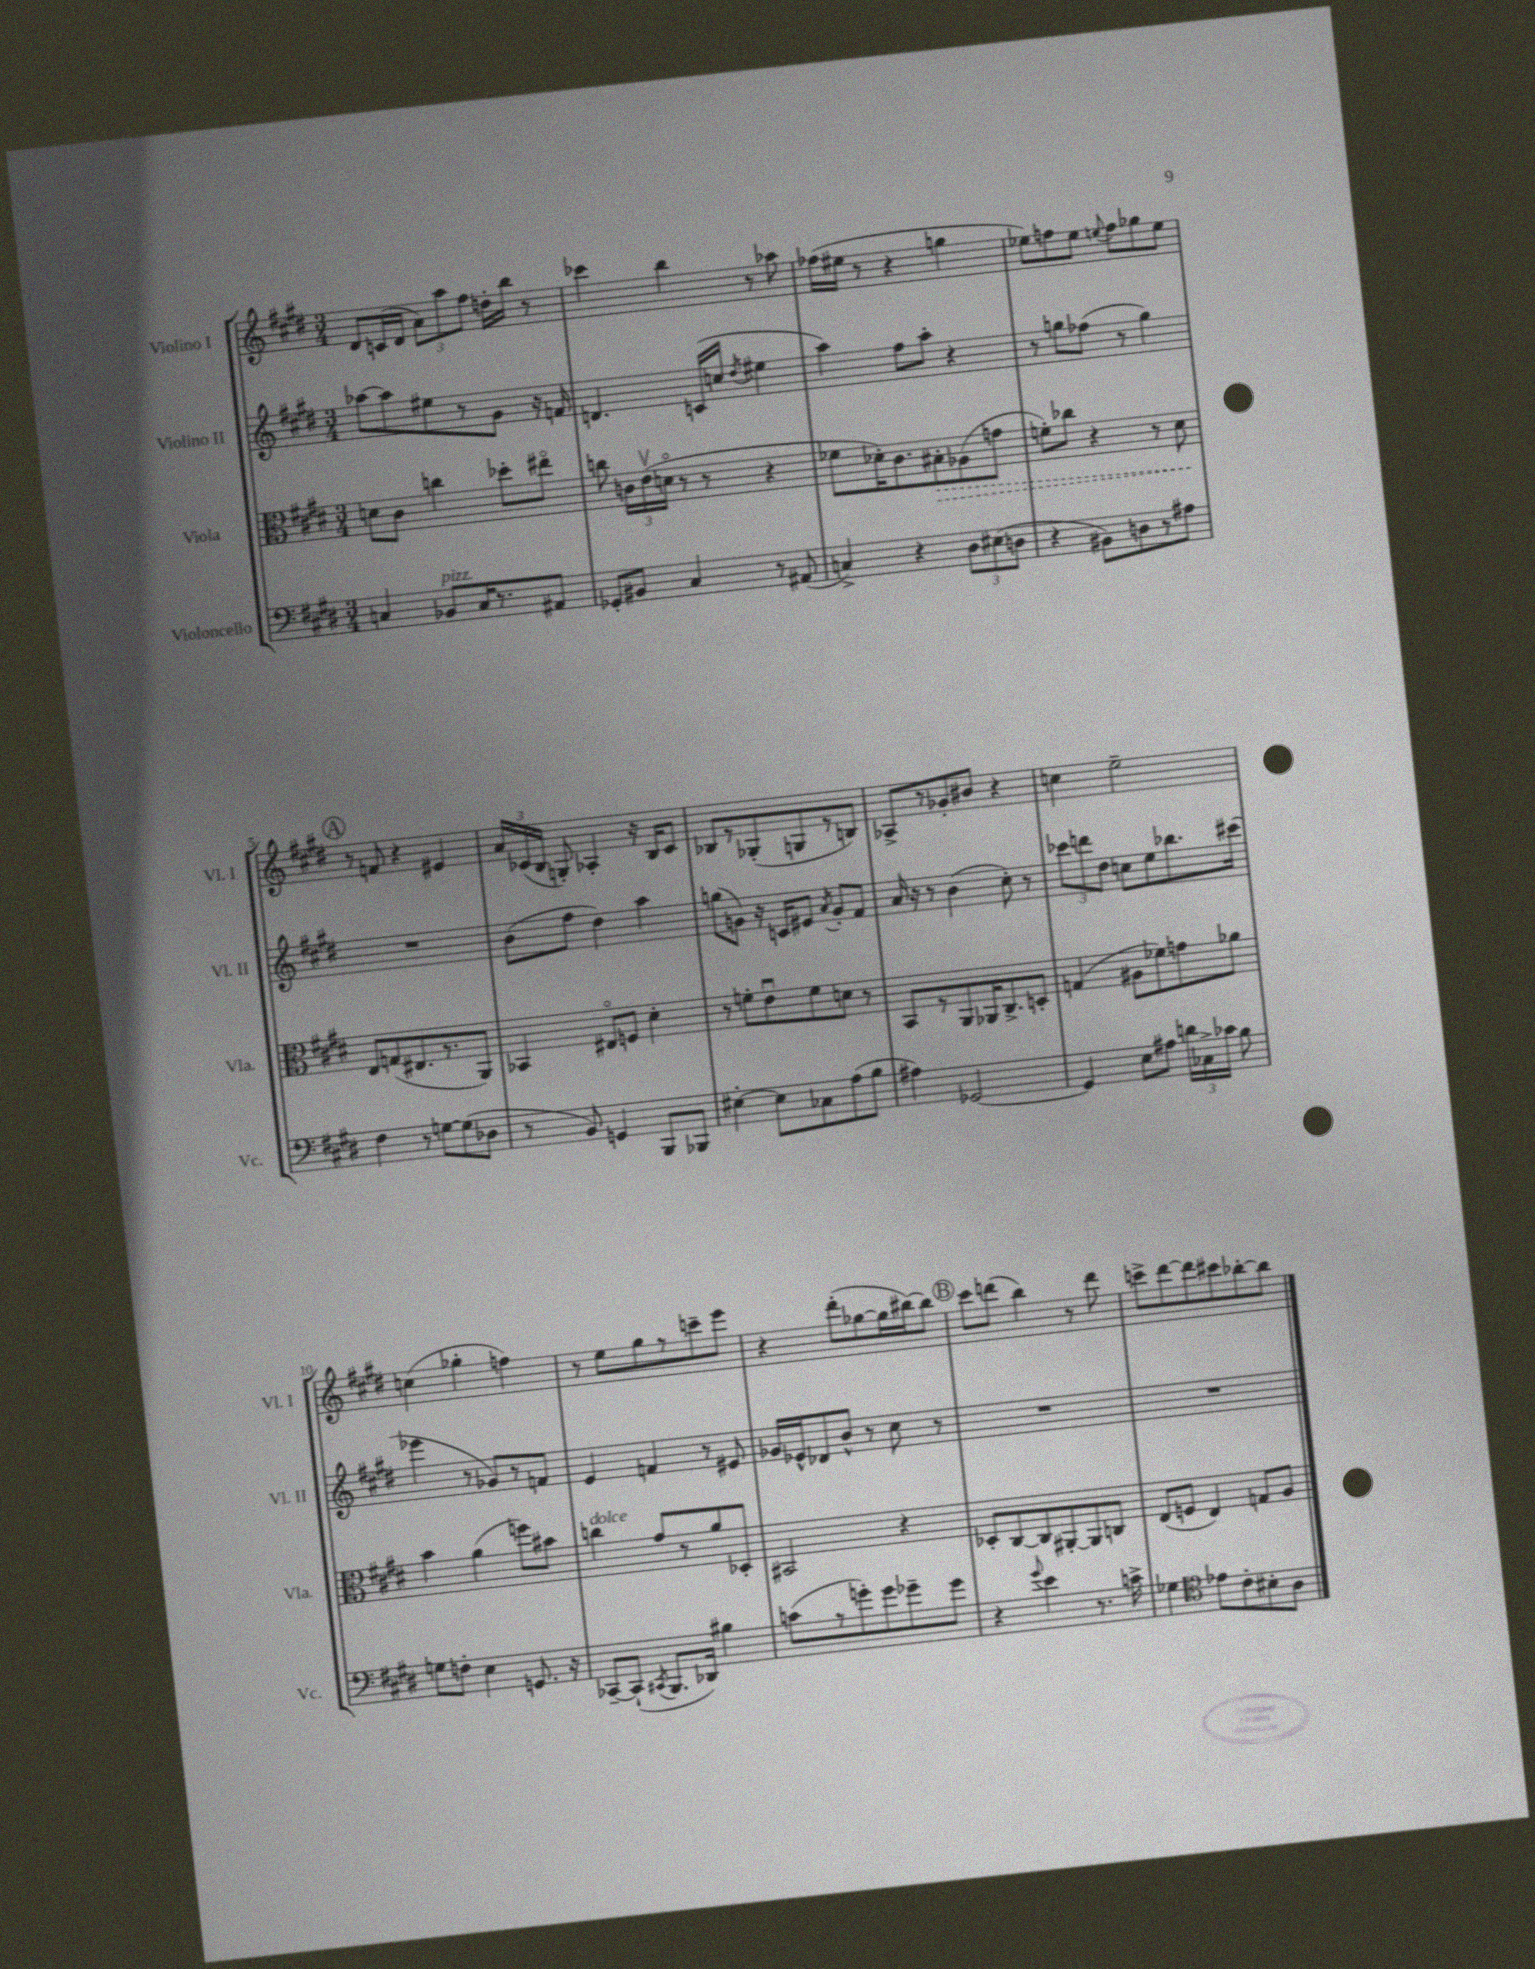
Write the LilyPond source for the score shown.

<<
\new StaffGroup <<
\new Staff = "s0" \with { instrumentName = "Violino I" shortInstrumentName = "Vl. I" } {
    \clef treble \key e \major \numericTimeSignature \time 3/4
    \autoBeamOff dis'8[ c'16( dis'16] \tuplet 3/2 { a'8[) a''8 fis''8] } d''16[-. b''16] r8 |
    ces'''4 b''4 r8 aes''8 |
    fes''16[( eis''16] r8 r4 g''4 |
    ees''8[) f''8 ees''8] \appoggiatura { e''8 } f''8[ ges''8 e''8] |
    \mark \markup { \circle "A" } r8 f'8 r4 eis'4 |
    \tuplet 3/2 { a'16[ ces'16( b16] } g8-.) aes4-. r16 b16[ ces'8] |
    bes8[ r8 ges8-.( g8 r8 b8]) |
    aes8[-> r8 ges'8-. bis'8] r4 |
    c''4 e''2-- |
    c''4( ges''4-. f''4) |
    r8 e''8[ gis''8 r8 c'''8-- e'''8] |
    r4 dis'''8[-.( ges''8~ ges''16 bis''16~) bis''8] |
    \mark \markup { \circle "B" } cis'''8[ d'''8]( b''4) r8 d'''8 |
    c'''8[-> dis'''8~ dis'''8 cis'''8 bes''8~-. bes''8] \bar "|." |
}
\new Staff = "s1" \with { instrumentName = "Violino II" shortInstrumentName = "Vl. II" } {
    \clef treble \key e \major \numericTimeSignature \time 3/4
    \autoBeamOff aes''8[~ aes''8 eis''8 r8 gis'8] r16 f'16 |
    d'4. c'16[( c''16] \acciaccatura { dis''8 } eis''4 |
    a''4) fis''8[ a''8]-. r4 |
    r8 g''8[ fes''8]( r8 g''4) |
    \mark \markup { \circle "A" } R2. |
    b'8[( fis''8] dis''4) a''4 |
    g''8[( g'8]) r16 c'16[ eis'8] \acciaccatura { a'8 } g'8[-. fis'8] |
    a'16 r16 r8 b'4( cis''8-.) r8 |
    \tuplet 3/2 { ces'''8[ d'''8 dis''8] } c''8[ e''8 bes''8. cis'''16]( |
    ees'''4 r8 ges'8[) r8 f'8] |
    e'4 f'4 r8 eis'8 |
    ges'16[ ees'16-^ des'8 b'8]-^ r8 cis''8 r8 |
    \mark \markup { \circle "B" } R2. |
    R2. \bar "|." |
}
\new Staff = "s2" \with { instrumentName = "Viola" shortInstrumentName = "Vla." } {
    \clef alto \key e \major \numericTimeSignature \time 3/4
    \autoBeamOff d'8[ cis'8] c''4 des''8[-. eis''8]\flageolet |
    c''8 \tuplet 3/2 { c'16[ e'16\upbow( d'16]\flageolet } r8 r8 r4 |
    fes'8[ des'16-.) cis'8. \once \override Hairpin.style = #'dashed-line bis8-.\> aes8( g'8] |
    f'8[-.) ces''8] r4 r8 dis'8\! |
    \mark \markup { \circle "A" } e8[ g8( eis8. r8. a,8]) |
    bes,4 eis8[\flageolet f8] dis'4-. |
    r8 f'8[-. e'8\downbow f'8 d'8] r8 |
    b,8[ r8 a,8 aes,16 cis8.-> d8]-. |
    g4( ais8[ fes'8) g'8 aes'8] |
    b'4 a'4( f''8[) bis'8] |
    c''4^\markup { \italic "dolce" } gis'8[ r8 a'8 des8]-. |
    bis,2 r4 |
    \mark \markup { \circle "B" } des8[-. cis8~ cis8 ais,8~-. ais,8 c8] |
    e8[( f8] e4) g8[ a8] \bar "|." |
}
\new Staff = "s3" \with { instrumentName = "Violoncello" shortInstrumentName = "Vc." } {
    \clef bass \key e \major \numericTimeSignature \time 3/4
    \autoBeamOff c4 bes,8[^\markup { \italic "pizz." } c16 r8. ais,8] |
    ges,8[-. bis,8] cis4 r8 ais,8( |
    c4->) r4 \tuplet 3/2 { dis8[ eis8( d8] } |
    r4 bis,8[) d8 r8 ais8] |
    \mark \markup { \circle "A" } fis4 r8 g8[~ g8( des8] |
    r8 b,8) g,4 b,,8[ bes,,8] |
    eis4~-. eis8[ ces8 a8( b8] |
    ais4) ges,2~ |
    ges,4 e8[ ais8] \tuplet 3/2 { d'16[ ces16-> ces'16] } b8 |
    g8[ f8]-. e4 g,8. r16 |
    ces,8[~-- ces,8]-!( \acciaccatura { cis,8 } b,,8.[ des,16]) bis4 |
    c'8[( r8 g'8-.) g'8 ges'8-- ges'8] |
    \mark \markup { \circle "B" } r4 \appoggiatura { gis'8 } e'4 r8. c'16-> |
    ges4 \clef tenor ees'8[ cis'8-. bis8-. a8] \bar "|." |
}
>>
>>
